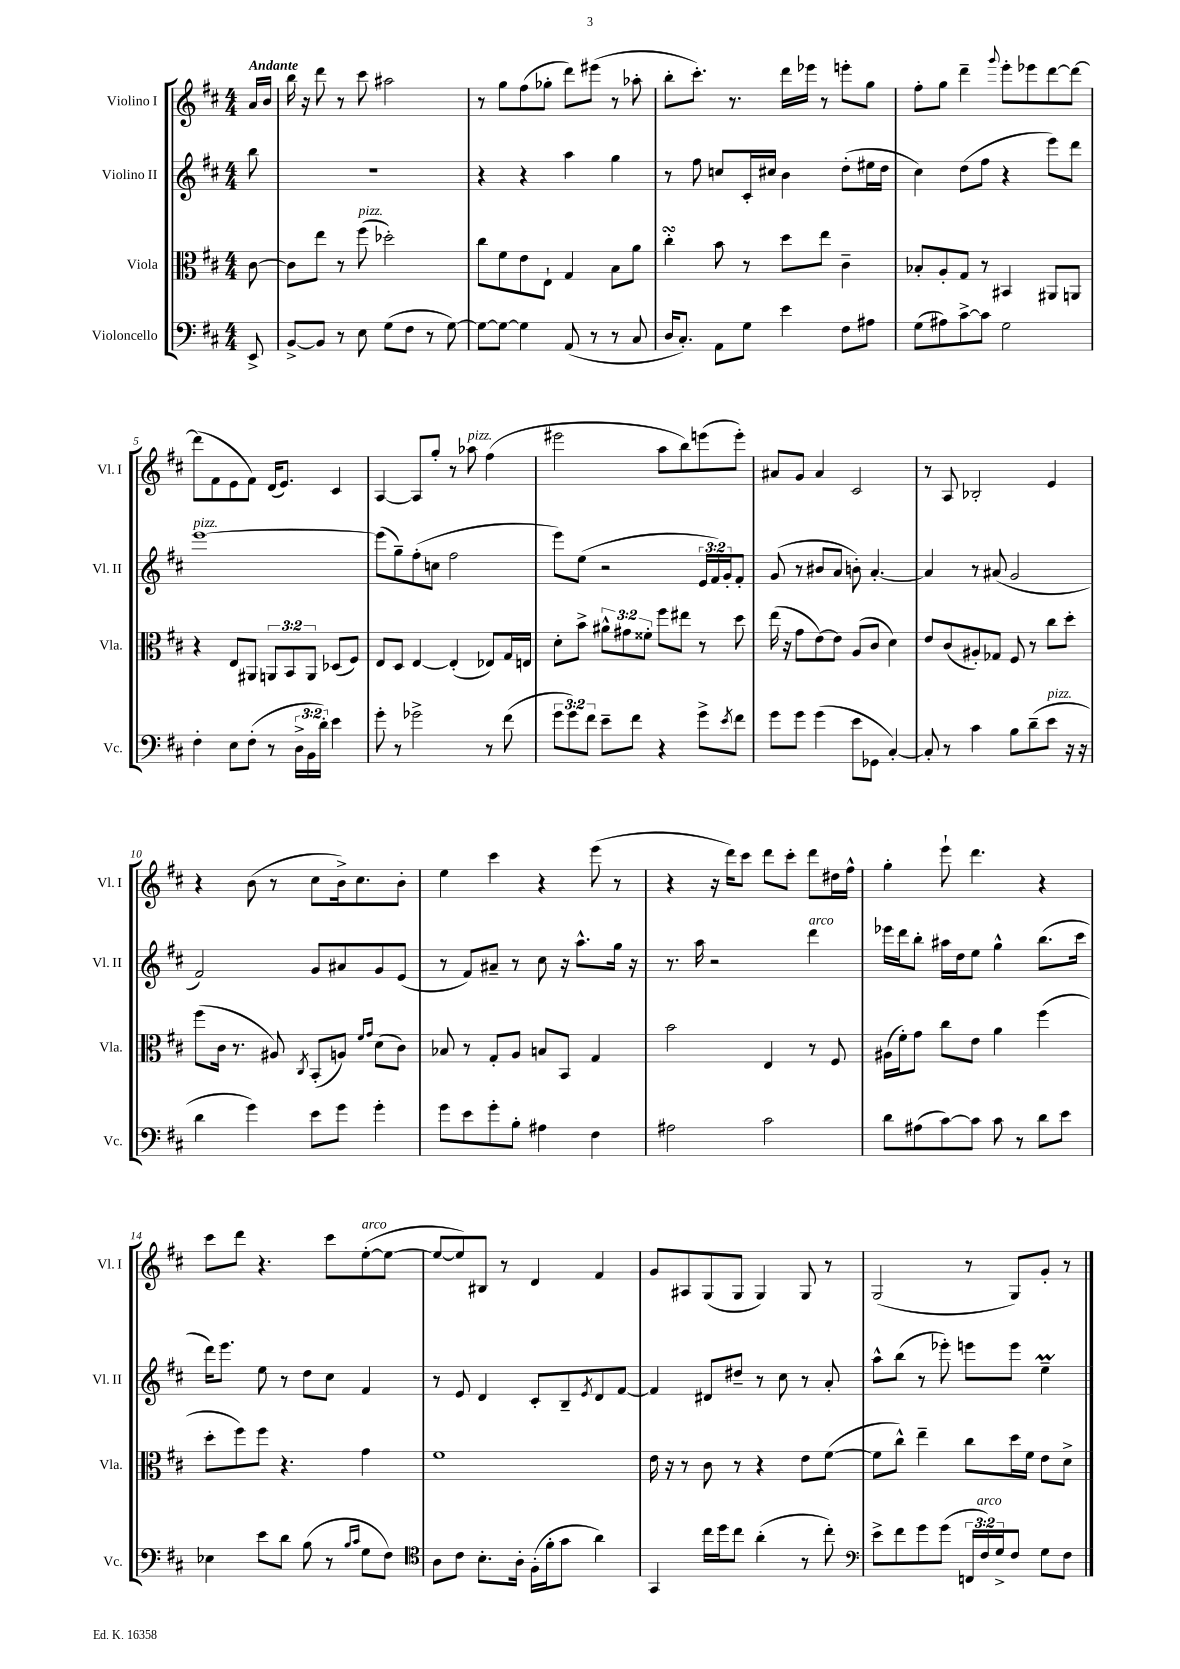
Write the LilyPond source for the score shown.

<<
\new StaffGroup <<
\new Staff = "s0" \with { instrumentName = "Violino I" shortInstrumentName = "Vl. I" } {
    \clef treble \key d \major \numericTimeSignature \time 4/4 \partial 8 \tempo "Andante"
    a'16 b'16 |
    b''16 r16 d'''8 r8 cis'''8 ais''2 |
    r8 g''8 fis''8( ges''8-. d'''8) eis'''8( r8 aes''8-. |
    b''8-. cis'''8.-.) r8. d'''16 ees'''16 r8 e'''8-. g''8 |
    fis''8-. g''8 d'''4-- \appoggiatura { g'''8 } e'''8-. ees'''8 d'''8~ d'''8~ |
    d'''8( fis'8 e'8 fis'8) d'16( e'8.) cis'4 |
    a4~ a8 g''8-. r8 aes''8^\markup { \italic "pizz." } fis''4( |
    eis'''2 a''8 b''8) e'''8( e'''8-.) |
    ais'8 g'8 ais'4 cis'2 |
    r8 a8 bes2-. e'4 |
    r4 b'8( r8 cis''8 b'16->) cis''8. b'8-. |
    e''4 cis'''4 r4 e'''8( r8 |
    r4 r16 d'''16) cis'''8 d'''8 cis'''8-. d'''8 dis''16 fis''16-^ |
    g''4-. e'''8-! d'''4. r4 |
    cis'''8 d'''8 r4. cis'''8 e''8~-.^\markup { \italic "arco" }( e''8~ |
    e''8~ e''8) bis8 r8 d'4 fis'4 |
    g'8 ais8 g8( g8 g4) g8 r8 |
    g2( r8 g8) g'8-. r8 \bar "|." |
}
\new Staff = "s1" \with { instrumentName = "Violino II" shortInstrumentName = "Vl. II" } {
    \clef treble \key d \major \numericTimeSignature \time 4/4 \override Staff.TupletNumber.text = #tuplet-number::calc-fraction-text \partial 8
    b''8 |
    R1 |
    r4 r4 a''4 g''4 |
    r8 fis''8 c''8 cis'16-. cis''16 b'4 d''8-.( eis''16 d''16 |
    cis''4) d''8( fis''8 r4 e'''8) d'''8 |
    e'''1~^\markup { \italic "pizz." } |
    e'''8( g''8--) fis''8-.( c''8 fis''2 |
    e'''8) e''8( r2 \tuplet 3/2 { e'16 fis'16) g'16-. } fis'8-. |
    g'8( r8 bis'8 a'8 b'8-.) a'4.~-. |
    a'4 r8 ais'8( g'2 |
    fis'2) g'8 ais'8 g'8 e'8( |
    r8 fis'8) ais'8-- r8 cis''8 r16 a''8.-^ g''16 r16 |
    r8. a''16 r2 d'''4^\markup { \italic "arco" } |
    ees'''16 d'''16 b''8-. ais''16 d''16 e''8 g''4-^ b''8.( cis'''16 |
    d'''16) e'''8. e''8 r8 d''8 cis''8 fis'4 |
    r8 e'8 d'4 cis'8-. b8-- \acciaccatura { e'8 } d'8 fis'8~ |
    fis'4 dis'8 dis''8-- r8 cis''8 r8 a'8-. |
    a''8-^ b''8( r8 ees'''8-.) e'''8 e'''8 e''4--\prall \bar "|." |
}
\new Staff = "s2" \with { instrumentName = "Viola" shortInstrumentName = "Vla." } {
    \clef alto \key d \major \numericTimeSignature \time 4/4 \override Staff.TupletNumber.text = #tuplet-number::calc-fraction-text \partial 8
    cis'8~ |
    cis'8 e''8 r8 fis''8^\markup { \italic "pizz." }( des''2-.) |
    cis''8 fis'8 e'8 e8-! g4 b8 a'8 |
    cis''4-.\turn b'8 r8 d''8 e''8 cis'4-- |
    bes8-. a8-. g8 r8 bis,4 ais,8 a,8 |
    r4 e8 ais,8 \tuplet 3/2 { a,8 b,8 a,8 } des8( fis8) |
    e8 d8 e4~ e4-.( ees8) g16 e16 |
    d'8-. b'8-> \tuplet 3/2 { ais'8-^ gis'8 fisis'8-. } fis''8 eis''8 r8 d''8 |
    e''16( r16 g'8 e'8~) e'8 a8( cis'8 d'4) |
    e'8 cis'8( ais8-.) ges8 fis8 r8 cis''8 d''8-. |
    fis''8( cis'16 r8. ais8) \acciaccatura { cis8 } b,8-.( a8) \grace { fis'16 g'16 } d'8( cis'8) |
    bes8 r8 g8-. a8 b8 b,8 g4 |
    b'2 e4 r8 fis8 |
    ais16( fis'16-.) g'8 cis''8 e'8 a'4 fis''4( |
    d''8-. fis''8) fis''8 r4. g'4 |
    fis'1 |
    e'16 r16 r8 cis'8 r8 r4 e'8 fis'8~( |
    fis'8 cis''8-^) e''4-- cis''8 d''16 fis'16 e'8 d'8-> \bar "|." |
}
\new Staff = "s3" \with { instrumentName = "Violoncello" shortInstrumentName = "Vc." } {
    \clef bass \key d \major \numericTimeSignature \time 4/4 \override Staff.TupletNumber.text = #tuplet-number::calc-fraction-text \partial 8
    e,8-> |
    b,8~-> b,8 r8 e8 g8( fis8 r8 g8~) |
    g8~ g8~ g4 a,8( r8 r8 cis8 |
    d16 cis8.-.) a,8 g8 e'4 fis8 ais8 |
    g8( ais8) cis'8~-> cis'8 g2 |
    fis4-. e8 fis8-.( r8 \tuplet 3/2 { d16-> b,16 d'16-.) } e'4 |
    g'8-. r8 ges'2-> r8 fis'8( |
    \tuplet 3/2 { g'8 g'8) fis'8 } e'8-- fis'8 r4 g'8-> \acciaccatura { e'8 } fis'8 |
    g'8 g'8 g'4( e'8 ges,8 cis4~-.) |
    cis8-. r8 cis'4 b8 d'8--( e'8^\markup { \italic "pizz." } r16 r16 |
    d'4 g'4) e'8 g'8 g'4-. |
    g'8 e'8 g'8-. b8-. ais4 fis4 |
    ais2 cis'2 |
    d'8 ais8( cis'8~) cis'8 cis'8 r8 d'8 e'8 |
    ees4 e'8 d'8 b8( r8 \grace { b16 cis'16 } g8 fis8) |
    \clef tenor a8 cis'8 b8.-. a16-. fis16-.( fis'16-. g'8 a'4) |
    g,4 cis''16 d''16 cis''8 a'4-.( r8 cis''8-.) |
    \clef bass e'8-> fis'8 g'8 g'8( \tuplet 3/2 { f,16 fis16^\markup { \italic "arco" }) g16-> } fis8 g8 fis8 \bar "|." |
}
>>
>>
